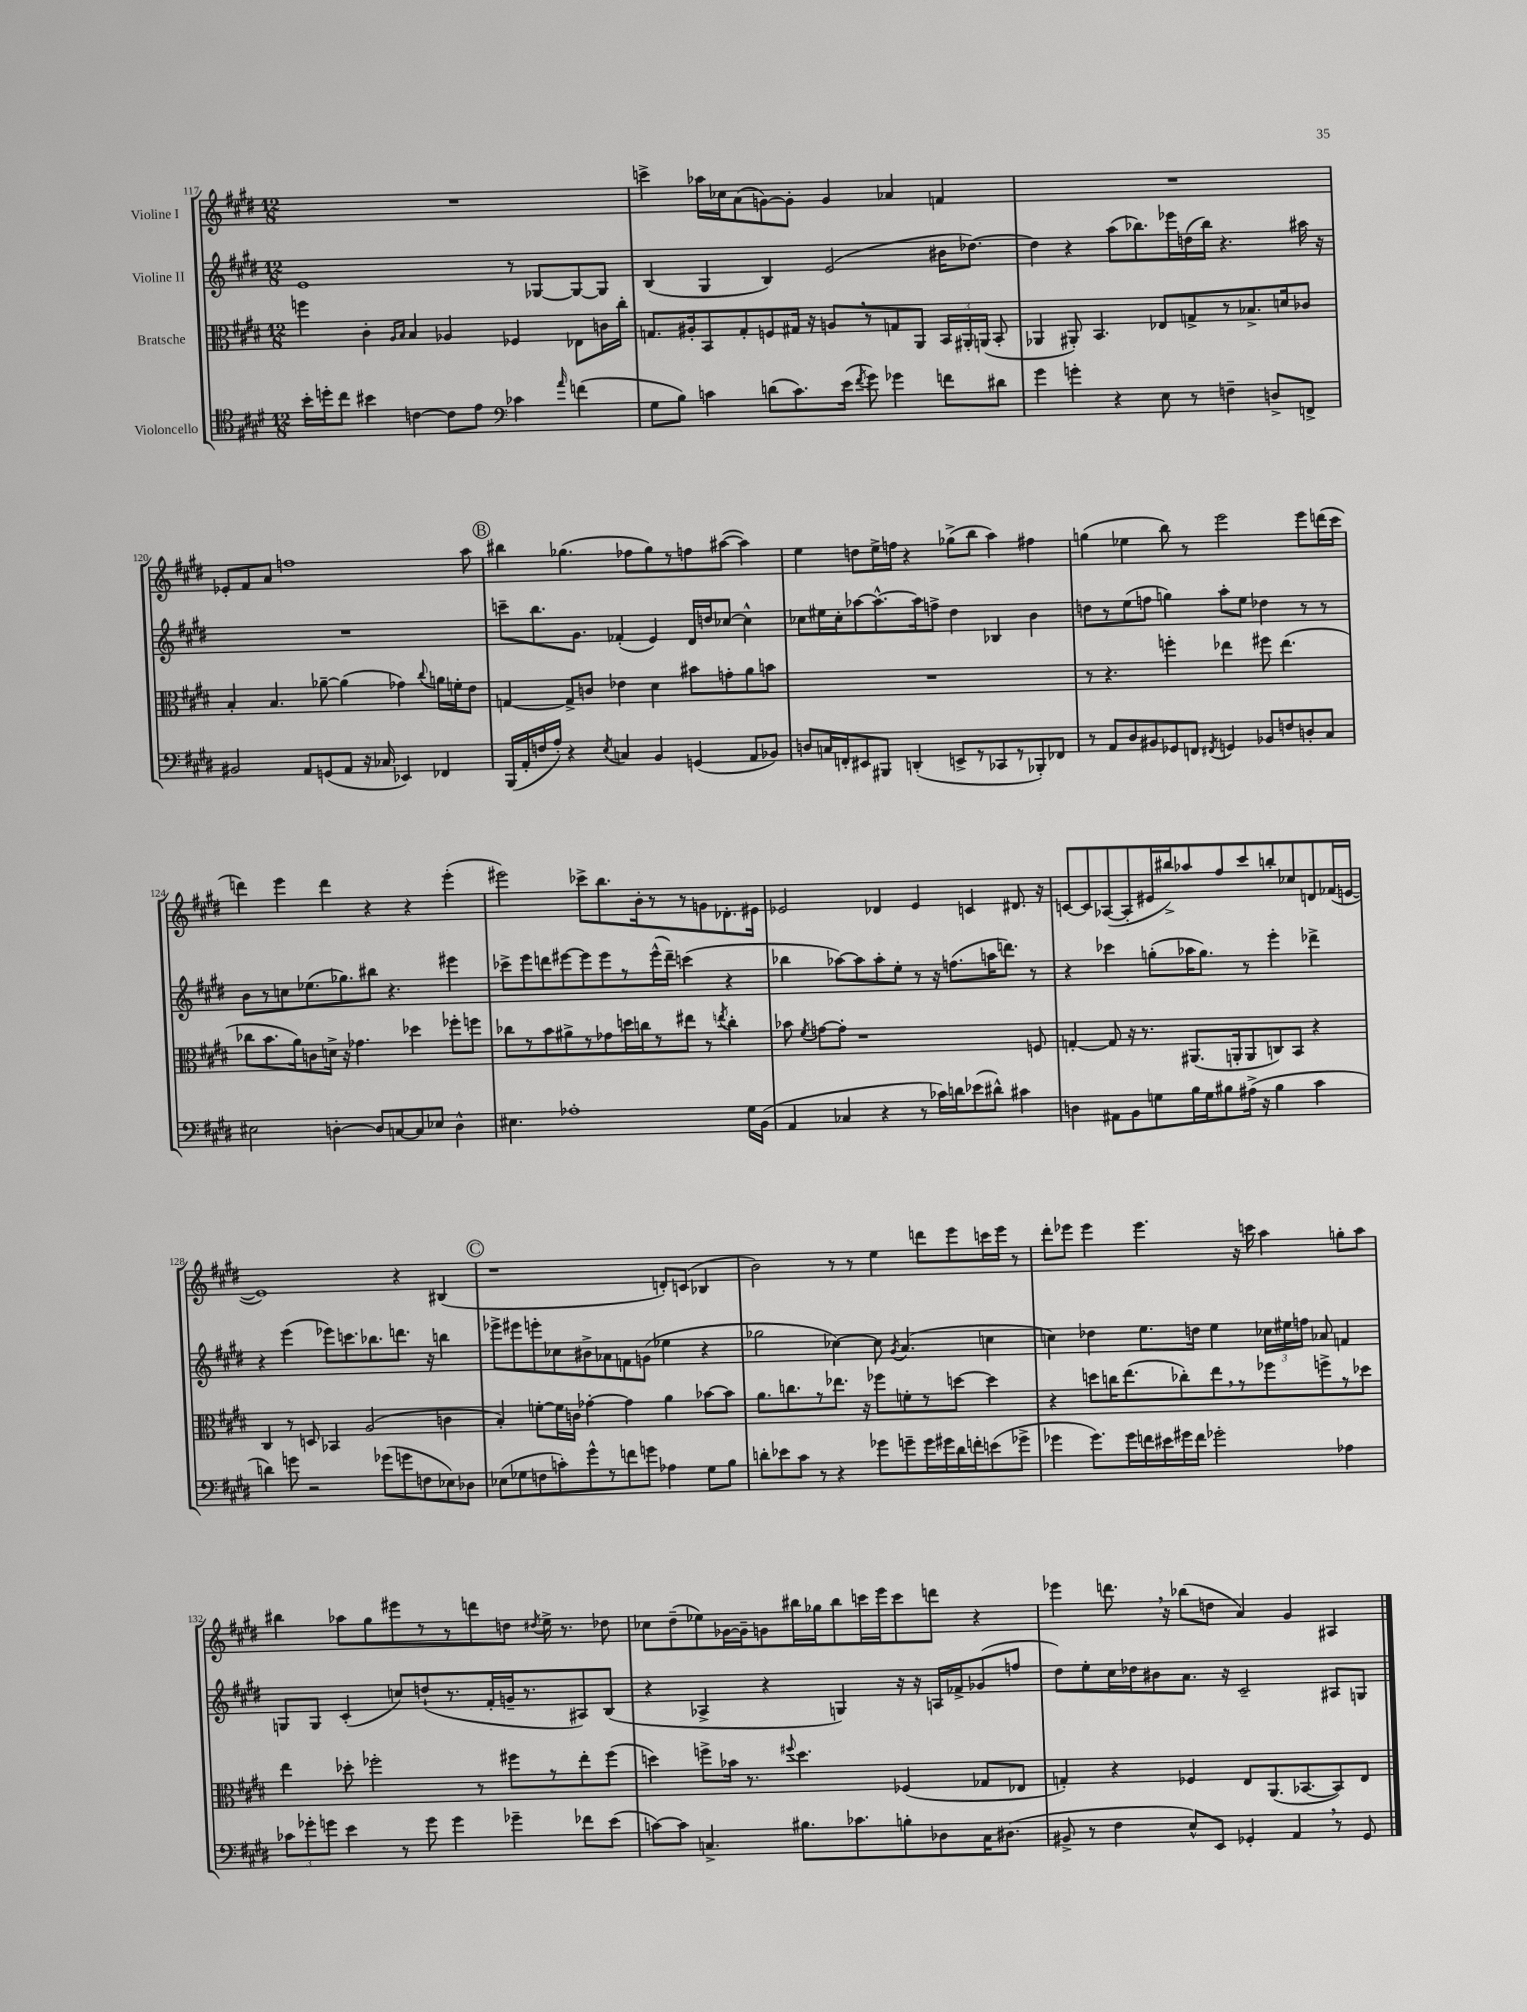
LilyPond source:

<<
\new StaffGroup <<
\new Staff = "s0" \with { instrumentName = "Violine I" } {
    \clef treble \key e \major \numericTimeSignature \time 12/8
    \autoBeamOff R1. |
    c'''4-> aes''16[ ces''16 a'8( g'8~) g'8]-. g'4 aes'4 f'4 |
    R1. |
    ees'8[-. fis'8 a'8] f''1 a''8 |
    \mark \markup { \circle "B" } bis''4 ges''4.( fes''8[ ges''8) r8 f''8 ais''8]~( ais''4) |
    e''4 d''8[ e''16-> f''16] r4 ges''8[->( b''8] a''4) fis''4 |
    g''4( ees''4 b''8) r8 e'''2 e'''8[ d'''16( cis'''16] |
    d'''4) e'''4 d'''4 r4 r4 e'''4-.( |
    eis'''2) ces'''8[-> b''8. b'16-. r8 r8 g'8 des'8.-. eis'16] |
    ees'2 des'4 ees'4 c'4 dis'8. r16 |
    c'8[~ c'8 aes8~( aes8-. eis'16 bis''16->) aes''8 fis''8 cis'''8 b''8-. ces''8 d'8 fes'16( e'16]~ |
    e'1) r4 bis4( |
    \mark \markup { \circle "C" } r1 d'8[-.) c'8]( bes4 |
    b'2) r8 r8 e''4 d'''8[ e'''8 c'''16 e'''16] r8 |
    dis'''8[-. ees'''8] ees'''4 ees'''4. r16 c'''16 a''4 g''8[-. a''8] |
    bis''4 aes''8[ gis''8 eis'''8 r8 r8 d'''8 d''8] \acciaccatura { dis''8 } e''16-> r8. des''8 |
    ces''8[ dis''8--( ees''8) ges'16~ ges'16-- g'8 bis''16 ges''16 bis''8 c'''16 e'''16 c'''8 d'''8] r4 |
    ees'''4 d'''8. \breathe r16 bes''8[( d''8] a'4) gis'4 ais4 \bar "|." |
}
\new Staff = "s1" \with { instrumentName = "Violine II" } {
    \clef treble \key e \major \numericTimeSignature \time 12/8
    \autoBeamOff e'1 r8 ges8[~ ges8~ ges8] |
    b4( gis4 b4) e'2( bis'16[ des''8.]~) |
    des''4 r4 a''8[( bes''8.) ees'''16 d''16( bes''16]) r4. ais''16 r16 |
    R1. |
    \mark \markup { \circle "B" } c'''8[-- b''8. gis'8.] fes'4-.( e'4) dis'16[ d''16 ces''8]~ ces''4-^ |
    ces''8[ eis''16 ces''16-. aes''8~ aes''8.~-^ aes''16 f''8]-> dis''4 bes4 b'4 |
    d''8[ r8 e''8( f''8] g''4) a''8[-. e''8] des''4 r8 r8 |
    b'8[ r8 c''8 ees''8.( ges''8.) bis''8] r4. eis'''4 |
    ces'''8[-> e'''8 d'''8 eis'''8~ eis'''8 eis'''8 r8 eis'''16-^( d'''16]--) c'''4( r4 |
    bes''4 aes''8[~) aes''8 aes''8-. e''8]-. r8 r16 f''8.[( a''16 d'''8.]) r8 |
    r4 ces'''4 g''8[-.( aes''16 g''8.]) r8 e'''4-. des'''4-> |
    r4 e'''4( ees'''8[) c'''8. bes''8. d'''8.] r16 b''4 |
    \mark \markup { \circle "C" } ees'''8[-> eis'''8 e'''8-. ces''8 bis'8-> aes'8 f'8 g'8]( ees''4 r4 |
    ges''2 ces''4~) ces''8 \acciaccatura { gis'8 } a'4.( c''4 |
    c''4) des''4 e''8.[ d''16] e''4 \tuplet 3/2 { ces''16[ eis''16 f''16] } aes'8 f'4 |
    g8[ g8] cis'4-.( c''8[) d''8-!( r8. fis'16-. g'16-- r8. ais8) b8]( |
    r4 aes4-> r4 g4) r16 r16 a16[ fes'16-> ges'8( f''8] |
    dis''8[) e''8-. cis''16 des''16 bis'8 a'8.] r16 cis'2-- ais8[ g8] \bar "|." |
}
\new Staff = "s2" \with { instrumentName = "Bratsche" } {
    \clef alto \key e \major \numericTimeSignature \time 12/8
    \autoBeamOff f''4 cis'4-. \grace { a16[ b16] } b4 aes4 fes4 ees8[ c'16 cis''16]-. |
    g8.[ ais16-. b,8 g8-. f8 gis16] r16 a8[ \breathe r8 g8 a,8] \tuplet 3/2 { b,16[ ais,16-. a,16]( } b,8-. |
    aes,4 ais,8-.) b,4. ees8[ g8-> r8 bes8.-> d'16 ces'8] |
    b4-. b4. aes'8~-- aes'4( ges'4) \appoggiatura { cis''8 } a'16[ f'16-. e'8] |
    \mark \markup { \circle "B" } g4~ g8[-> c'8] ees'4 dis'4 bis'8[ g'8-. a'8 b'8] |
    R1. |
    r8 r4. f''4-. ees''4 fis''8 ees''4.( |
    ces''8[ b'8. a'16) c'8 d'16]-> r16 ges'4. des''4 fes''8[-. f''8] |
    ces''8[ r8 b'8 ais'8-> r8 ges'8 d''16 c''16 r8 eis''8] r8 \acciaccatura { e''8 } c''4-. |
    bes'8 \acciaccatura { fis'8 } g'8[~ g'8]-. r1 f8 |
    g4~-. g8 r16 r8. ais,8.[( a,16-. a,8 c8) b,8] r4 |
    cis4 r8 d8 bes,4 a2( c'4 |
    \mark \markup { \circle "C" } b4-.) f'8[~-. f'16 c'16] ges'4~-. ges'4 a'4 bes'8[~ bes'8] |
    a'8.[ c''8. r8 ees''8.] r16 fes''8[ f'8-. r8 d''8]~ d''4 |
    r4 d''8[ c''16 e''8.( ces''8-.) e''8 \breathe r8 fes''8 f''8-> r8 des''8] |
    e''4 des''8-. fes''2-. r8 fis''8[ r8 e''8-. fis''8]( |
    d''4) f''8[-> bes'16] r8. \appoggiatura { fis''8 } d''4. fes4( ges8[ ees8] |
    g4-.) r4 fes4 e8[ a,8.( bes,8.~ bes,8) e8] \bar "|." |
}
\new Staff = "s3" \with { instrumentName = "Violoncello" } {
    \clef tenor \key e \major \numericTimeSignature \time 12/8
    \autoBeamOff b'16[-. d''16-. cis''8] bis'4 c'4~ c'8[ e'8] \clef bass ces'4 \grace { a'16 } f'4( |
    gis8[ b8]) c'4 d'8[( c'8.) e'16]( \acciaccatura { fis'8 } gis'8) ges'4 f'8[ dis'8] |
    gis'4 g'4-. r4 e8 r8 f4-- d8[-> f,8]-> |
    bis,2 a,8[ g,8( a,8] r16 ces16 ees,4) fes,4 |
    \mark \markup { \circle "B" } b,,16[( a,16-. f16 a16]-.) r4 \acciaccatura { e8 } c4 b,4 g,4( a,8[ bes,8]) |
    d8[ c16 f,16-. eis,8 bis,,8] d,4-.( e,8[-> r8 ces,8 r8 bes,,8-.) fes,8] |
    r8 a,8[ dis8 bis,8 ges,8 f,8] \acciaccatura { fis,8 } g,4 bes,8[ f8 d8-. cis8] |
    eis2 d4~-. d8[ c8~ c8 ees8] d4-^ |
    eis4. aes1-. gis16[ b,16]( |
    a,4 ces4 r4 r8 ces'16[) d'16 ees'8( dis'8]-^) cis'4 |
    d4 ais,8[ b,8 g8 b16 g16 bis8 ais16]->( r16 bis4 cis'4 |
    d'4) g'8 r2 ges'8[( g'8 f8 ees8) des8] |
    \mark \markup { \circle "C" } ees8[( ges8 f8 c'8-.) gis'8-^ r8 f'8 g'8] aes4 ges8[ b8] |
    d'8[-. ees'8 cis'8] r8 r4 ges'8[ g'8-- g'16 gis'16 d'16 f'16-. e'8( ges'8]-> |
    ges'4 ges'8.[) ges'16 f'16 eis'16 gis'16 f'16] ges'2-. aes4 |
    \tuplet 3/2 { ces'8[ ges'8-. g'8] } e'4 r8 g'8 g'4 ges'4-- fes'8[ e'8]( |
    c'8[~) c'8] c4.-> bis8.[ ces'8. b8-. des8 c16 dis8.]( |
    bis,8-> r8 fis4 e8[-^) e,8] ges,4-. a,4 \breathe r8 ges,8 \bar "|." |
}
>>
>>
\layout { \context { \Score currentBarNumber = #117 } }
